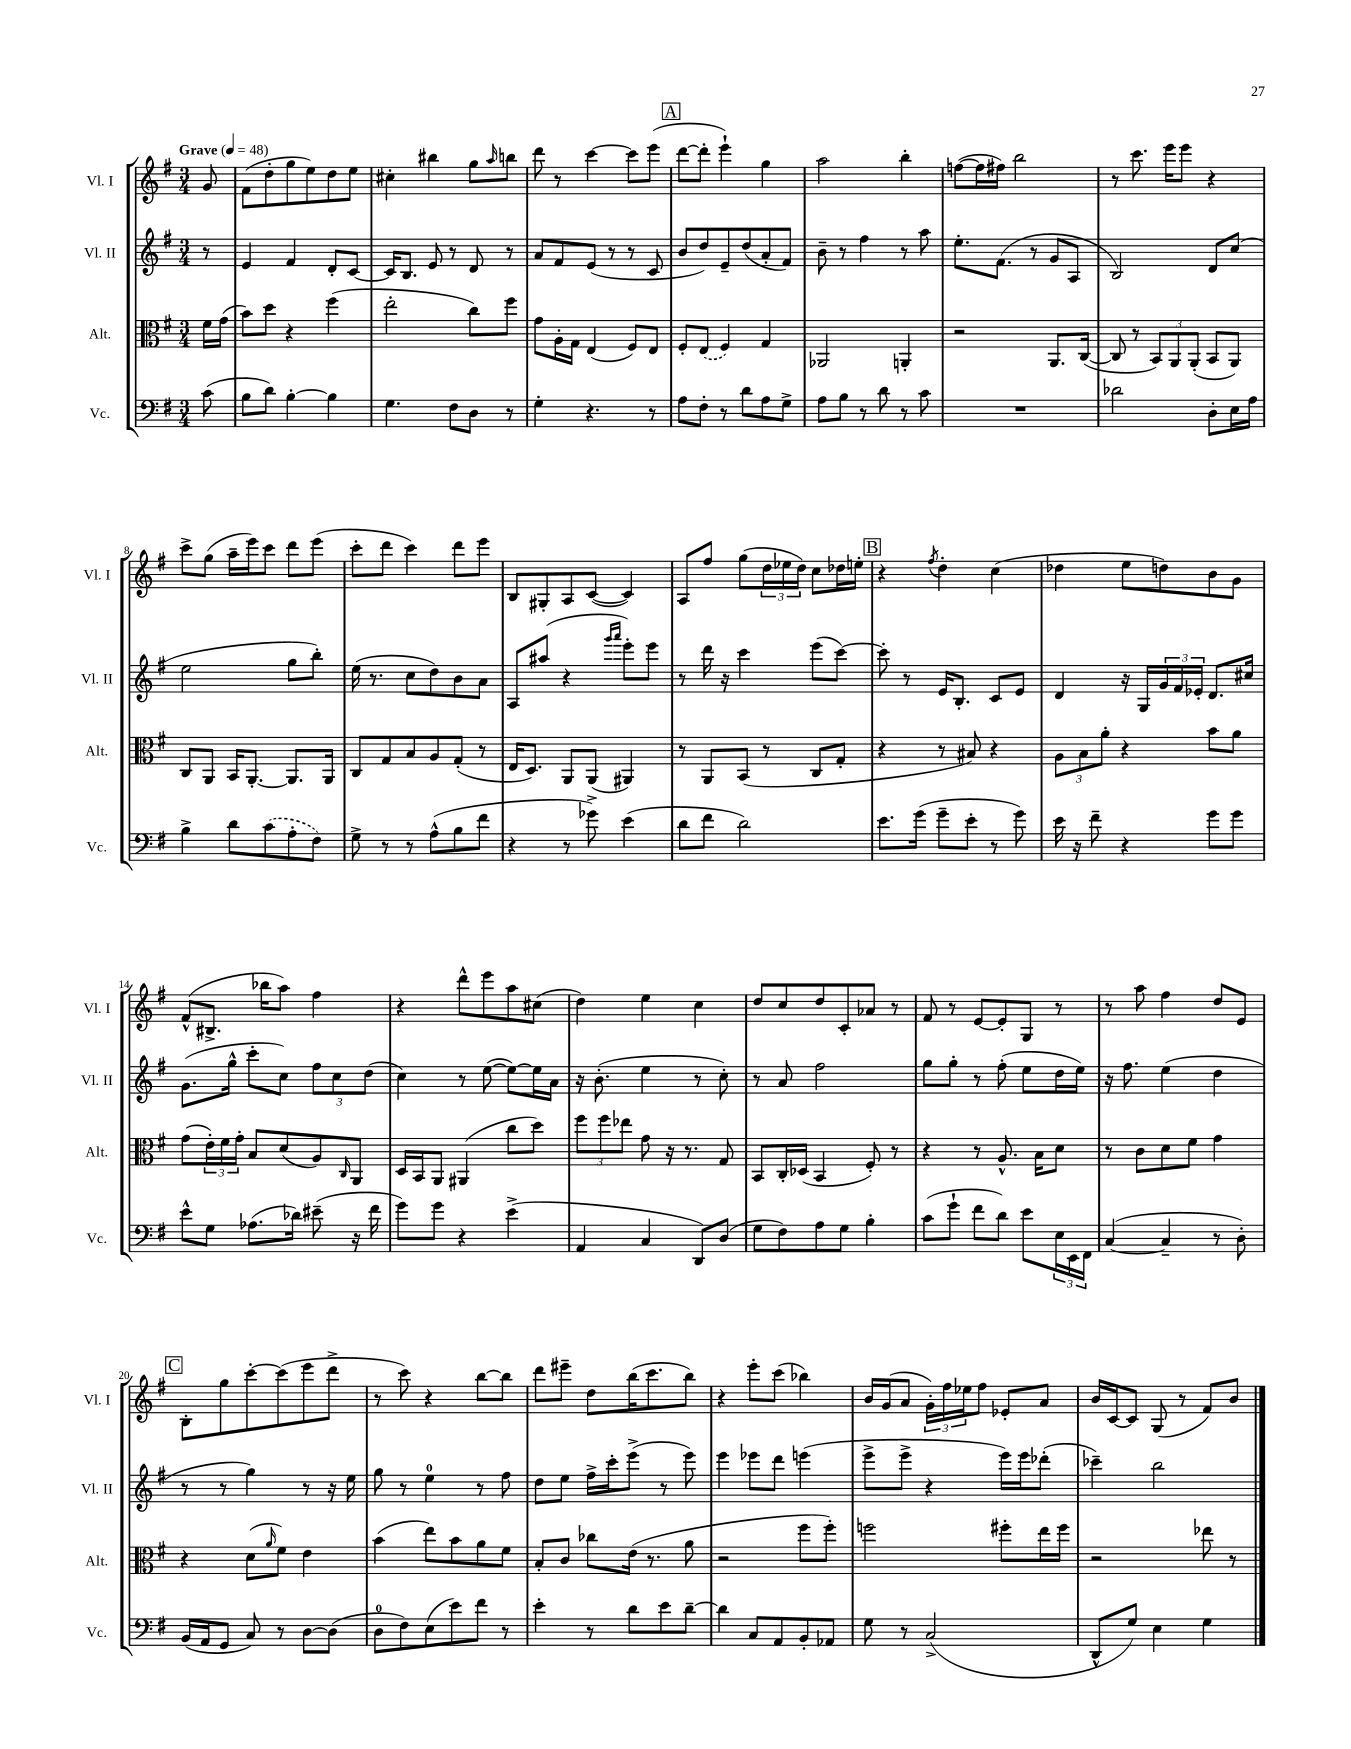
<<
\new StaffGroup <<
\new Staff = "s0" \with { instrumentName = "Vl. I" shortInstrumentName = "Vl. I" } {
    \clef treble \key g \major \numericTimeSignature \time 3/4 \partial 8 \tempo "Grave" 4 = 48
    g'8 |
    fis'8( d''8-. g''8 e''8) d''8 e''8 |
    cis''4-. bis''4 g''8 \grace { a''16 } b''8 |
    d'''8 r8 c'''4~ c'''8 e'''8( |
    \mark \markup { \box "A" } d'''8~ d'''8-. e'''4-!) g''4 |
    a''2 b''4-. |
    f''8~( f''16 fis''16) b''2 |
    r8 c'''8. e'''16 e'''8 r4 |
    c'''8-> g''8( a''16-- e'''16) c'''8 d'''8 e'''8( |
    c'''8-. d'''8 c'''4) d'''8 e'''8 |
    b8 gis8-. a8 c'8~( c'4) |
    a8 fis''8 g''8( \tuplet 3/2 { d''16 ees''16 d''16) } c''8 des''16 e''16-. |
    \mark \markup { \box "B" } r4 \acciaccatura { fis''8 } d''4-. c''4( |
    des''4 e''8 d''8) b'8 g'8 |
    fis'8-^( bis8.-> bes''16 a''8) fis''4 |
    r4 d'''8-^ e'''8 a''8 cis''8( |
    d''4) e''4 c''4 |
    d''8 c''8 d''8 c'8-. aes'8 r8 |
    fis'8 r8 e'8~ e'8-. g8 r8 |
    r8 a''8 fis''4 d''8 e'8 |
    \mark \markup { \box "C" } b8-. g''8 c'''8~-. c'''8( e'''8 d'''8-> |
    r8 c'''8) r4 b''8~ b''8 |
    d'''8 eis'''8-- d''8 b''16( c'''8. b''8) |
    r4 e'''8-. c'''8( bes''4) |
    b'16 g'16( a'8 \tuplet 3/2 { g'16-.) fis''16 ees''16 } fis''8 ees'8-. a'8 |
    b'16 c'16~ c'8 g8( r8 fis'8) b'8 \bar "|." |
}
\new Staff = "s1" \with { instrumentName = "Vl. II" shortInstrumentName = "Vl. II" } {
    \clef treble \key g \major \numericTimeSignature \time 3/4 \partial 8
    r8 |
    e'4 fis'4 d'8-. c'8~ |
    c'16 b8. e'8 r8 d'8 r8 |
    a'8 fis'8 e'8( r8 r8 c'8 |
    \mark \markup { \box "A" } b'8 d''8) e'8-- d''8( a'8-. fis'8) |
    b'8-- r8 fis''4 r8 a''8 |
    e''8.-. fis'8.( r8 g'8 a8 |
    b2) d'8 c''8( |
    e''2 g''8 b''8-.) |
    e''16( r8. c''8 d''8) b'8 a'8 |
    a8 ais''8( r4 \grace { g'''16 a'''16 } e'''8-.) e'''8 |
    r8 d'''16 r16 c'''4 e'''8( c'''8~) |
    \mark \markup { \box "B" } c'''8-. r8 e'16 b8.-. c'8 e'8 |
    d'4 r16 g16 \tuplet 3/2 { g'16 fis'16 ees'16-. } d'8. cis''16 |
    g'8.( g''16-^ c'''8-. c''8) \tuplet 3/2 { fis''8 c''8 d''8( } |
    c''4) r8 e''8~( e''8~) e''16 a'16 |
    r16 b'8.-.( e''4 r8 c''8-.) |
    r8 a'8 fis''2 |
    g''8 g''8-. r8 fis''8-.( e''8 d''16 e''16) |
    r16 fis''8. e''4( d''4 |
    \mark \markup { \box "C" } r8 r8 g''4) r8 r16 e''16 |
    g''8 r8 e''4-0 r8 fis''8 |
    d''8 e''8 fis''16-> c'''16-. e'''8->( r8 e'''8) |
    e'''4 ees'''8 d'''8 e'''4( |
    e'''8-> e'''8-> r4 e'''16) e'''16 des'''8-.( |
    ces'''4--) b''2 \bar "|." |
}
\new Staff = "s2" \with { instrumentName = "Alt." shortInstrumentName = "Alt." } {
    \clef alto \key g \major \numericTimeSignature \time 3/4 \partial 8
    fis'16 g'16( |
    b'8) d''8 r4 fis''4( |
    e''2-. c''8) fis''8 |
    g'8 a16-. g16 e4( fis8) e8 |
    \mark \markup { \box "A" } fis8-. \once \slurDashed e8( fis4) g4 |
    aes,2 a,4-. |
    r2 a,8. c16~( |
    c8 r8 \tuplet 3/2 { b,8) a,8 a,8-.( } b,8 a,8) |
    c8 a,8 b,16 a,8.~-. a,8. a,16 |
    c8 g8 b8 a8 g8-.( r8 |
    e16 d8.) a,8 a,8( ais,4) |
    r8 a,8 b,8( r8 c8 g8-. |
    \mark \markup { \box "B" } r4 r8 bis8) r4 |
    \tuplet 3/2 { a8 b8 a'8-. } r4 b'8 a'8 |
    g'8( \tuplet 3/2 { e'16-.) fis'16 g'16-. } b8 d'8( a8) \grace { c16 } a,8 |
    d16 b,16 a,8 ais,4( c''8 d''8) |
    \tuplet 3/2 { fis''8 fis''8 ees''8 } g'8 r16 r8. g8 |
    b,8 c16-. des16( b,4 fis8-.) r8 |
    r4 r8 a8.-^ b16 d'8 |
    r8 c'8 d'8 fis'8 g'4 |
    \mark \markup { \box "C" } r4 d'8( \grace { a'16 } fis'8) e'4 |
    b'4( e''8) b'8 a'8 fis'8 |
    b8-. c'8 ces''8 e'16( r8. a'8 |
    r2 fis''8 fis''8-.) |
    f''2 fis''8-. e''16 fis''16 |
    r2 ees''8 r8 \bar "|." |
}
\new Staff = "s3" \with { instrumentName = "Vc." shortInstrumentName = "Vc." } {
    \clef bass \key g \major \numericTimeSignature \time 3/4 \partial 8
    c'8( |
    b8 d'8) b4~-. b4 |
    g4. fis8 d8 r8 |
    g4-. r4. r8 |
    \mark \markup { \box "A" } a8 fis8-. r8 d'8 a8 g8-> |
    a8 b8 r8 d'8 r8 c'8 |
    R2. |
    des'2 d8-. e16 a16 |
    b4-> d'8 \once \slurDashed c'8( a8-. fis8) |
    g8-> r8 r8 a8-^( b8 fis'8 |
    r4 r8 ges'8->) e'4( |
    d'8 fis'8 d'2) |
    \mark \markup { \box "B" } e'8. g'16( g'8-- e'8-. r8 g'8) |
    e'16 r16 fis'8-- r4 g'8 g'8 |
    e'8-^ g8 aes8.( des'16) eis'8--( r16 fis'16 |
    g'8) g'8 r4 e'4->( |
    a,4 c4 d,8) d8( |
    g8 fis8) a8 g8 b4-. |
    c'8( g'8-! fis'8 d'8) e'8 \tuplet 3/2 { e16 e,16 fis,16 } |
    c4~( c4-- r8 d8-.) |
    \mark \markup { \box "C" } b,16( a,16 g,8 c8) r8 d8~ d8( |
    d8-0 fis8) e8( e'8) fis'8 r8 |
    e'4-. r8 d'8 e'8 d'8~-- |
    d'4 c8 a,8 b,8-. aes,8 |
    g8 r8 c2->( |
    d,8-^ g8) e4 g4 \bar "|." |
}
>>
>>
